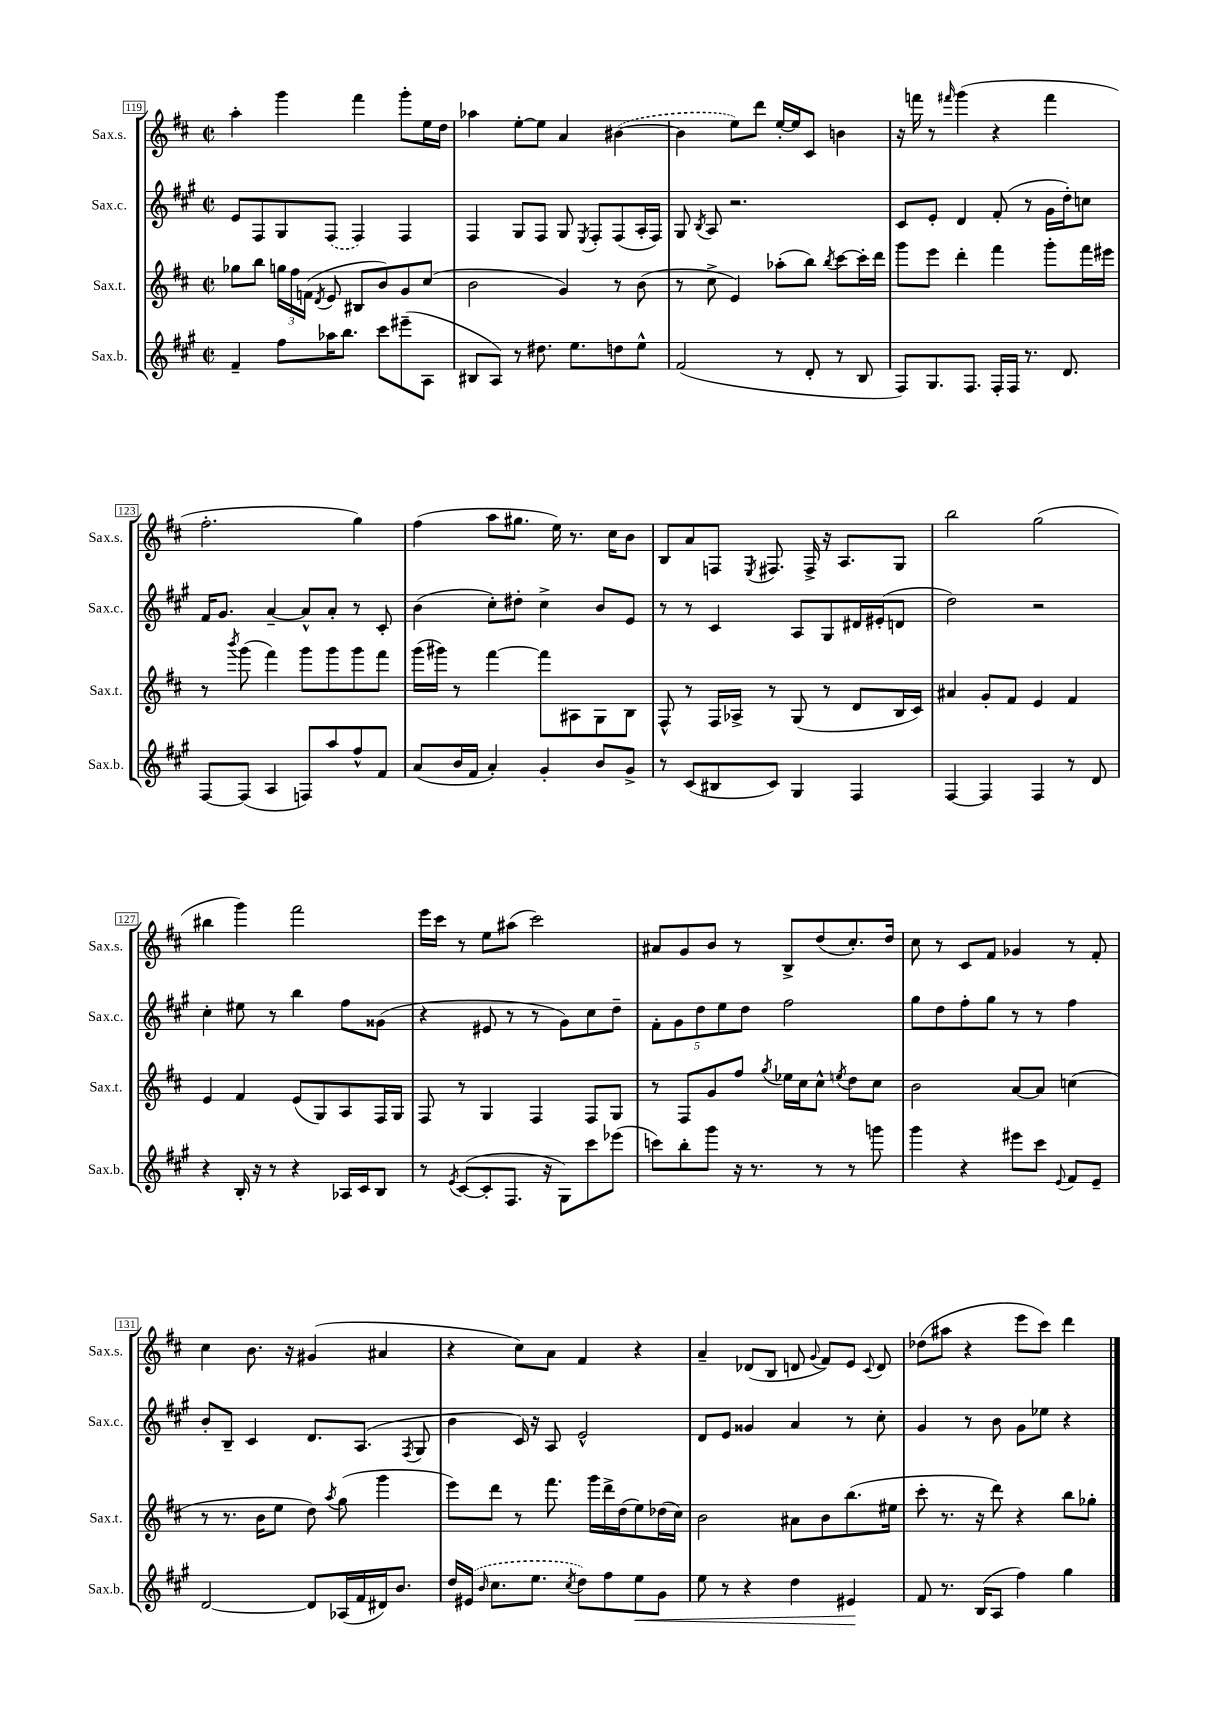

**kern	**dynam	**kern	**kern	**kern
*part4	*part4	*part3	*part2	*part1
*staff4	*staff4	*staff3	*staff2	*staff1
*I"Sax.b.	*	*I"Sax.t.	*I"Sax.c.	*I"Sax.s.
*I'Sax.b.	*	*I'Sax.t.	*I'Sax.c.	*I'Sax.s.
*clefG2	*	*clefG2	*clefG2	*clefG2
*k[f#c#g#]	*	*k[f#c#]	*k[f#c#g#]	*k[f#c#]
*M2/2	*	*M2/2	*M2/2	*M2/2
*met(c|)	*	*met(c|)	*met(c|)	*met(c|)
=119	=119	=119	=119	=119
4f#~/	.	8gg-X\L	8e/L	4aa'\
.	.	8bb\J	8F#/	.
8ff#\L	.	24ggn\LL	8G#/	4ggg\
.	.	24ff#\	.	.
.	.	(24fn\JJ	.	.
.	.	8qd/	.	.
16aa-X\K	.	8e/	(8F#/J	.
8.bb\J	.	.	.	.
.	.	8B#X/L	4F#/)	4fff#\
8ccc#\L	.	8b/)	.	.
(8eee#X~\	.	8g/	4F#/	8ggg'\L
8A\J	.	(8cc#/J	.	16ee\L
.	.	.	.	16dd\JJ
=120	=120	=120	=120	=120
8B#X/L	.	2b\	4F#/	4aa-X\
8A/J)	.	.	.	.
8r	.	.	8G#/L	[8ee'\L
8.dd#X\	.	.	8F#/J	8ee\J]
.	.	4g/)	8G#/	4a/
8.ee\L	.	.	.	.
.	.	.	8qE/	.
.	.	.	8F#'/L	.
8ddn\	.	8r	(8F#/	([4b#X\
8ee^^\J	.	(8b\	16A'/L	.
.	.	.	16F#/JJ)	.
=121	=121	=121	=121	=121
(2f#/	.	8r	8G#/	4b#\]
.	.	.	8qB/	.
.	.	8cc#^\	8A/	.
.	.	4e/)	2.r	8ee\L)
.	.	.	.	8ddd\J
8r	.	(8aa-X'\L	.	[16ee'/LL
.	.	.	.	16ee/J]
8d'/	.	8bb\J)	.	8c#/J
.	.	8qbb/	.	.
8r	.	[8ccc#\L	.	4bn\
8B/	.	16ccc#'\L]	.	.
.	.	16ddd\JJ	.	.
=122	=122	=122	=122	=122
8F#/L)	.	8ggg\L	8c#/L	16r
.	.	.	.	16fffn\
8.G#/	.	8eee\J	8e'/J	8r
.	.	.	.	16qqfff#X/
.	.	4ddd'\	4d/	(4ggg\
8.F#/J	.	.	.	.
16F#'/LL	.	4fff#\	(8f#'/	4r
16F#/JJ	.	.	.	.
8.r	.	.	8r	.
.	.	8ggg'\L	16g#\LL	4fff#\
8.d/	.	.	16dd'\J)	.
.	.	16fff#\L	8ccn\J	.
.	.	16eee#X\JJ	.	.
!!LO:LB:g=z
=123	=123	=123	=123	=123
[8F#/L	.	8r	16f#/KL	2.ff#'\
.	.	.	8.g#/J	.
.	.	8qbbb/	.	.
(8F#/J]	.	(8ggg\	.	.
4A/	.	4fff#\)	[4a~/	.
8Fn/L)	.	8ggg\L	8a^^/L]	.
8aa/	.	8ggg\	8a'/J	.
8ff#^^/	.	8ggg\	8r	4gg\)
8f#/J	.	8fff#\J	8c#'/	.
=124	=124	=124	=124	=124
(8a/L	.	(16ggg\LL	(4b\	(4ff#\
.	.	16ggg#X\JJ)	.	.
16b/L	.	8r	.	.
16f#/JJ	.	.	.	.
4a'/)	.	[4fff#\	8cc#'\L)	8aa\L
.	.	.	8dd#X'\J	8.gg#X\J
4g#'/	.	8fff#\L]	4cc#^\	.
.	.	.	.	16ee\)
.	.	8A#X\	.	8.r
8b/L	.	8G\	8b/L	.
.	.	.	.	16cc#\KL
8g#^/J	.	8B\J	8e/J	8b\J
=125	=125	=125	=125	=125
8r	.	8F#^^/	8r	8B/L
(8c#/L	.	8r	8r	8a/
8B#X/	.	16F#/LL	4c#/	8Fn/J
.	.	16A-X^/JJ	.	.
.	.	.	.	8qE/
8c#/J)	.	8r	.	8.F#X/
4G#/	.	(8G/	8A/L	.
.	.	.	.	16F#^/
.	.	8r	8G#/	16r
.	.	.	.	8.A/L
4F#/	.	8d/L	16d#X/L	.
.	.	.	(16e#X'/J	.
.	.	16B/L	8dn/J	8G/J
.	.	16c#/JJ)	.	.
=126	=126	=126	=126	=126
[4F#/	.	4a#X/	2dd\)	2bb\
4F#/]	.	8g'/L	.	.
.	.	8f#/J	.	.
4F#/	.	4e/	2r	(2gg\
8r	.	4f#/	.	.
8d/	.	.	.	.
!!LO:LB:g=z
=127	=127	=127	=127	=127
4r	.	4e/	4cc#'\	4bb#X\
16B'/	.	4f#/	8ee#X\	4ggg\)
16r	.	.	.	.
8r	.	.	8r	.
4r	.	(8e/L	4bb\	2fff#\
.	.	8G/)	.	.
16A-X/LL	.	8A/	8ff#\L	.
16c#/J	.	.	.	.
8B/J	.	16F#/L	(8g##X\J	.
.	.	16G/JJ	.	.
=128	=128	=128	=128	=128
8r	.	8F#/	4r	16eee\LL
.	.	.	.	16ccc#\JJ
8qe/	.	.	.	.
([8c#/L	.	8r	.	8r
8c#'/]	.	4G/	8e#X/	8ee\L
8.F#/J	.	.	8r	(8aa#X\J
.	.	4F#/	8r	2ccc#\)
16r	.	.	.	.
8G#\L)	.	.	8g#\L)	.
8ccc#\	.	8F#/L	8cc#\	.
(8eee-X\J	.	8G/J	8dd~\J	.
=129	=129	=129	=129	=129
8cccn\L)	.	8r	10f#'\L	8a#X/L
.	.	.	10g#\	.
8bb'\	.	8F#/L	.	8g/
.	.	.	10dd\	.
8ggg#\J	.	8g/	.	8b/J
.	.	.	10ee\	.
16r	.	8ff#/J	.	8r
.	.	.	10dd\J	.
8.r	.	.	.	.
.	.	8qgg/	.	.
.	.	16ee-X\LL	2ff#\	8B^/L
.	.	16cc#\J	.	.
8r	.	8cc#^^\J	.	(8dd/
.	.	8qeen/	.	.
8r	.	8dd\L	.	8.cc#'/)
8gggn\	.	8cc#\J	.	.
.	.	.	.	16dd/Jk
=130	=130	=130	=130	=130
4ggg#\	.	2b\	8gg#\L	8cc#\
.	.	.	8dd\	8r
4r	.	.	8ff#'\	8c#/L
.	.	.	8gg#\J	8f#/J
8eee#X\L	.	[8a/L	8r	4g-X/
8ccc#\J	.	8a/J]	8r	.
8qqe/	.	.	.	.
8f#/L	.	(4ccn\	4ff#\	8r
8e~/J	.	.	.	8f#'/
!!LO:LB:g=z
=131	=131	=131	=131	=131
[2d/	.	8r	8b'/L	4cc#\
.	.	8.r	8B~/J	.
.	.	.	4c#/	8.b\
.	.	16b\KL	.	.
.	.	8ee\J	.	.
.	.	.	.	16r
8d/L]	.	8dd\)	8.d/L	(4g#X/
.	.	8qaa/	.	.
(16A-X/L	.	(8gg\	.	.
16f#/	.	.	(8.A/J	.
16d#X/J)	.	4ggg\	.	4a#X/
8.b/J	.	.	.	.
.	.	.	8qF#/	.
.	.	.	8G#/	.
=132	=132	=132	=132	=132
16dd/LL	.	8eee\L)	4b\	4r
(16e#X/JJ	.	.	.	.
16qqb/	.	.	.	.
8.cc#\L	.	8ddd\J	.	.
.	.	8r	16c#/)	8cc#\L)
8.ee\J	.	.	16r	.
.	.	8.fff#\	8A/	8a\J
8qcc#/	.	.	.	.
8dd\L)	.	.	2e^^/	4f#/
.	.	16ggg\LL	.	.
8ff#\	.	16ddd^\	.	.
.	.	(16dd\J	.	.
!	!LO:HP:b	!	!	!
8ee\	<	8ee\)	.	4r
8g#\J	.	(16dd-X\L	.	.
.	.	16cc#\JJ)	.	.
=133	=133	=133	=133	=133
8ee\	.	2b\	8d/L	4a~/
8r	.	.	8e/J	.
4r	.	.	4g##X/	(8d-X/L
.	.	.	.	8B/J
4dd\	.	8a#X\L	4a/	8dn/
.	.	.	.	8qqg/
.	.	8b\	.	8f#/L)
4e#X/	.	(8.bb\	8r	8e/J
.	.	.	.	8qqc#/
.	.	.	8cc#'\	8d/
.	.	16ee#X\Jk	.	.
.	[	.	.	.
=134	=134	=134	=134	=134
8f#/	.	8ccc#'\	4g#/	(8dd-X\L
8.r	.	8.r	.	8aa#X\J
.	.	.	8r	4r
(16B/KL	.	16r	.	.
8A/J	.	8ddd\)	8b\	.
4ff#\)	.	4r	8g#\L	8eee\L
.	.	.	8ee-X\J	8ccc#\J)
4gg#\	.	8bb\L	4r	4ddd\
.	.	8gg-X'\J	.	.
==	==	==	==	==
*-	*-	*-	*-	*-
